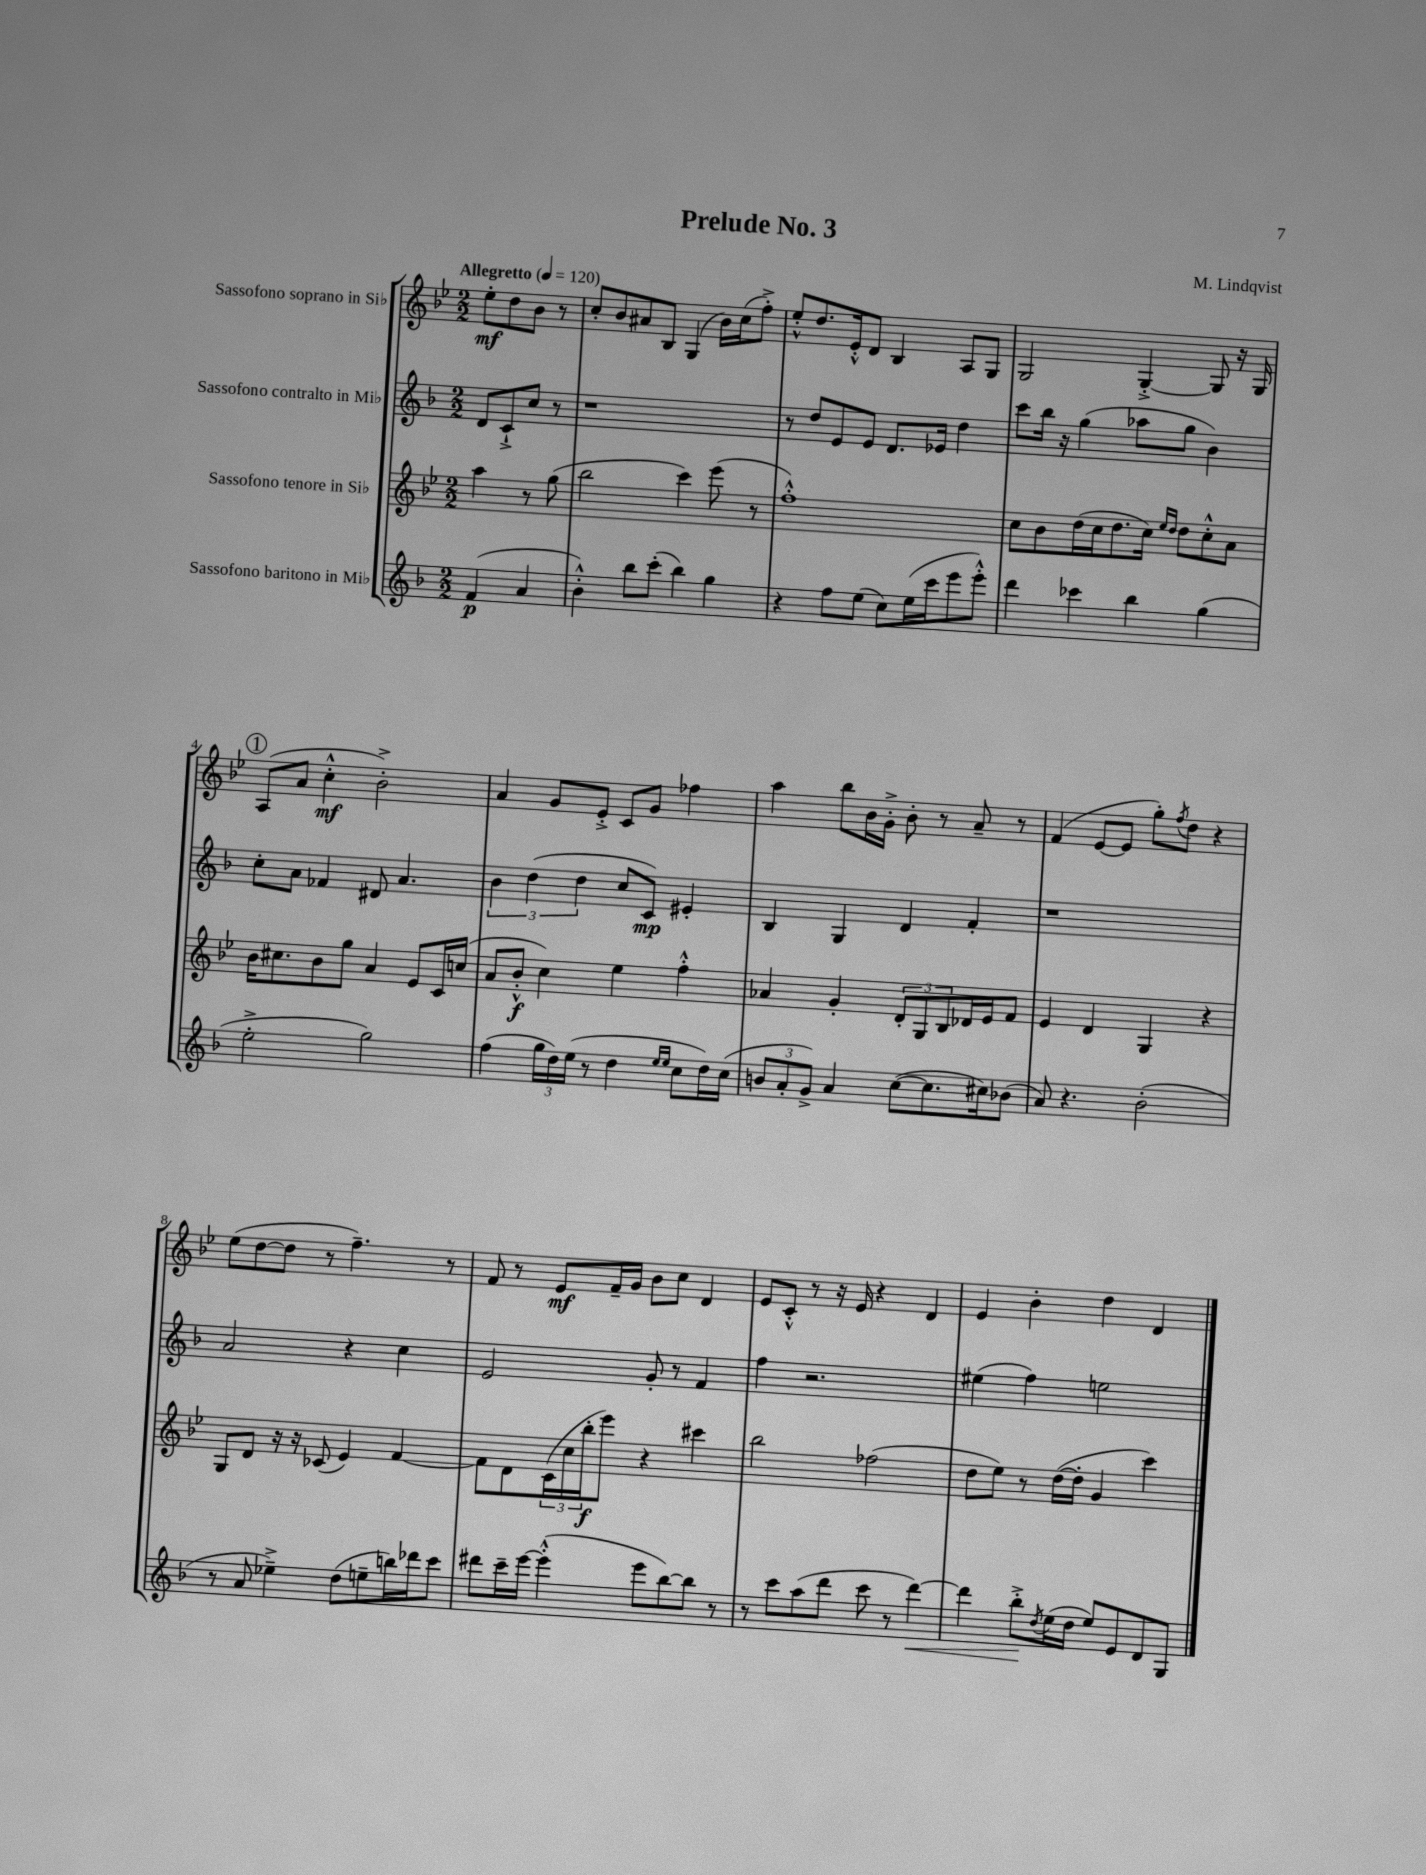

**kern	**dynam	**kern	**dynam	**kern	**dynam	**kern	**dynam
*part4	*part4	*part3	*part3	*part2	*part2	*part1	*part1
*staff4	*staff4	*staff3	*staff3	*staff2	*staff2	*staff1	*staff1
*I"Sassofono baritono in Mi♭	*	*I"Sassofono tenore in Si♭	*	*I"Sassofono contralto in Mi♭	*	*I"Sassofono soprano in Si♭	*
*clefG2	*	*clefG2	*	*clefG2	*	*clefG2	*
*k[b-]	*	*k[b-e-]	*	*k[b-]	*	*k[b-e-]	*
*M2/2	*	*M2/2	*	*M2/2	*	*M2/2	*
*MM120	*	*MM120	*	*MM120	*	*MM120	*
=	=	=	=	=	=	=	=
!	!	!	!	!	!	!LO:TX:a:B:t=Allegretto	!
(4f/	p	4aa\	.	8d/L	.	8ee-'\L	mf
.	.	.	.	8c`^/	.	8dd\	.
4a/	.	8r	.	8cc/J	.	8b-\J	.
.	.	(8gg\	.	8r	.	8r	.
=1	=1	=1	=1	=1	=1	=1	=1
4b-'^^\)	.	2bb-\	.	1r	.	8cc'/L	.
.	.	.	.	.	.	8b-/	.
8bb-\L	.	.	.	.	.	8a#X/	.
(8ccc'\J	.	.	.	.	.	8B-/J	.
4bb-\)	.	4ccc\)	.	.	.	(4G/	.
4gg\	.	(8eee-\	.	.	.	16b-\LL)	.
.	.	.	.	.	.	(16cc\J	.
.	.	8r	.	.	.	8ff'^\J)	.
=2	=2	=2	=2	=2	=2	=2	=2
4r	.	1ff'^^)	.	8r	.	8ee-'^^/L	.
.	.	.	.	8dd/L	.	8.dd/	.
8ff\L	.	.	.	8e/	.	.	.
.	.	.	.	.	.	16e-'^^/k	.
(8ee\J	.	.	.	8e/J	.	8d/J	.
8cc\L)	.	.	.	8.d/L	.	4B-/	.
(16ee\L	.	.	.	.	.	.	.
16ccc\J	.	.	.	16e-X/Jk	.	.	.
8eee\	.	.	.	4dd\	.	8A/L	.
8eee'^^\J)	.	.	.	.	.	8G/J	.
=3	=3	=3	=3	=3	=3	=3	=3
4ddd\	.	8cc\L	.	8ccc\L	.	2G/	.
.	.	8b-\	.	16bb-\Jk	.	.	.
.	.	.	.	16r	.	.	.
4ccc-X\	.	(16dd\L	.	(4gg\	.	.	.
.	.	16cc\J	.	.	.	.	.
.	.	8.dd\	.	.	.	.	.
4bb-\	.	.	.	8aa-X\L	.	[4G'^/	.
.	.	16cc\Jk)	.	.	.	.	.
.	.	16qqee-/LL	.	.	.	.	.
.	.	16qqdd/JJ	.	.	.	.	.
.	.	8dd\L	.	8gg\J	.	.	.
(4gg\	.	8cc'^^\	.	4b-\)	.	8G/]	.
.	.	8a\J	.	.	.	16r	.
.	.	.	.	.	.	16G/	.
!!LO:LB:g=z
!!LO:REH:place=s1:t=1
=4	=4	=4	=4	=4	=4	=4	=4
2ee'^\	.	16b-\KL	.	8cc'\L	.	(8A/L	.
.	.	8.cc#X\	.	.	.	.	.
.	.	.	.	8a\J	.	8a/J	.
.	.	8b-\	.	4f-X/	.	4cc'^^\	mf
.	.	8gg\J	.	.	.	.	.
2gg\)	.	4a/	.	8d#X/	.	2b-'^\)	.
.	.	.	.	4.a/	.	.	.
.	.	8e-/L	.	.	.	.	.
.	.	16c/L	.	.	.	.	.
.	.	(16ccn/JJ	.	.	.	.	.
=5	=5	=5	=5	=5	=5	=5	=5
(4ff\	.	8a/L	.	6b-\	.	4a/	.
.	.	8b-'^^/J	f	.	.	.	.
.	.	.	.	(6dd\	.	.	.
24gg\LL	.	4cc\)	.	.	.	8g/L	.
24dd\)	.	.	.	.	.	.	.
(24ee\JJ	.	.	.	6dd\	.	.	.
8r	.	.	.	.	.	8e-'^/J	.
4dd\	.	4ee-\	.	8cc/L	.	8c/L	.
.	.	.	.	8c/J)	mp	8g/J	.
16qqee/LL	.	.	.	.	.	.	.
16qqee/JJ	.	.	.	.	.	.	.
8cc\L	.	4ff'^^\	.	4e#X'/	.	4ff-X\	.
16dd\L)	.	.	.	.	.	.	.
(16cc\JJ	.	.	.	.	.	.	.
=6	=6	=6	=6	=6	=6	=6	=6
12bn/L	.	4a-X/	.	4B-/	.	4aa\	.
12a'/	.	.	.	.	.	.	.
12g^/J)	.	.	.	.	.	.	.
4a/	.	4g'/	.	4G/	.	8bb-\L	.
.	.	.	.	.	.	16b-\L	.
.	.	.	.	.	.	16g'^\JJ	.
([8cc\L	.	12d'/L	.	4d/	.	8b-'\	.
.	.	12G/	.	.	.	.	.
8.cc\]	.	.	.	.	.	8r	.
.	.	12B-/	.	.	.	.	.
.	.	16d-X/L	.	4f'/	.	8a~/	.
16cc#X\k)	.	16e-/J	.	.	.	.	.
(8b-X\J	.	8f/J	.	.	.	8r	.
=7	=7	=7	=7	=7	=7	=7	=7
8a/)	.	4e-/	.	1r	.	(4f/	.
4.r	.	.	.	.	.	.	.
.	.	4d/	.	.	.	[8e-/L	.
.	.	.	.	.	.	8e-/J]	.
(2b-'\	.	4G/	.	.	.	8gg'\L)	.
.	.	.	.	.	.	8qff/	.
.	.	.	.	.	.	8dd\J	.
.	.	4r	.	.	.	4r	.
!!LO:LB:g=z
=8	=8	=8	=8	=8	=8	=8	=8
8r	.	8G/L	.	2a/	.	(8ee-\L	.
8a/	.	8d/J	.	.	.	[8dd\	.
4ee-X~^\)	.	16r	.	.	.	8dd\J]	.
.	.	16r	.	.	.	.	.
.	.	(8c-X/	.	.	.	8r	.
(8dd\L	.	4e-/)	.	4r	.	4.ff~\)	.
8een~\	.	.	.	.	.	.	.
16bbn\L)	.	[4f/	.	4cc\	.	.	.
16ddd-X\J	.	.	.	.	.	.	.
8ccc\J	.	.	.	.	.	8r	.
=9	=9	=9	=9	=9	=9	=9	=9
8ddd#X\L	.	8f\L]	.	2e/	.	8f/	.
16ccc~\L	.	8d\	.	.	.	8r	.
[16eee\JJ	.	.	.	.	.	.	.
(4eee'^^\]	.	(24c\L	.	.	.	8e-/L	mf
.	.	24cc\	.	.	.	.	.
.	.	24bb-'\J	f	.	.	.	.
.	.	8eee-\J)	.	.	.	16f~/L	.
.	.	.	.	.	.	16g/JJ	.
8eee\L	.	4r	.	8g'/	.	8b-\L	.
[8bb-\)	.	.	.	8r	.	8cc\J	.
8bb-\J]	.	4ccc#X\	.	4f/	.	4d/	.
8r	.	.	.	.	.	.	.
=10	=10	=10	=10	=10	=10	=10	=10
8r	.	2bb-\	.	4ff\	.	8e-/L	.
8ccc\L	.	.	.	.	.	8c'^^/J	.
(8aa\	.	.	.	2.r	.	8r	.
8ddd\J	.	.	.	.	.	16r	.
.	.	.	.	.	.	16e-/	.
8ccc\	.	(2ff-X\	.	.	.	4r	.
8r	.	.	.	.	.	.	.
!	!LO:HP:b	!	!	!	!	!	!
[4ddd\)	<	.	.	.	.	4d/	.
=11	=11	=11	=11	=11	=11	=11	=11
4ddd\]	.	8dd\L	.	(4ee#X\	.	4e-/	.
.	.	8ee-\J)	.	.	.	.	.
8bb-'^\L	.	8r	.	4ff\)	.	4b-'\	.
8qdd/	.	.	.	.	.	.	.
(16ee\L	[	([16dd\LL	.	.	.	.	.
16dd\JJ	.	16dd'\JJ]	.	.	.	.	.
8ee/L)	.	4g/	.	2een\	.	4dd\	.
8e/	.	.	.	.	.	.	.
8d/	.	4ccc\)	.	.	.	4d/	.
8G/J	.	.	.	.	.	.	.
==	==	==	==	==	==	==	==
*-	*-	*-	*-	*-	*-	*-	*-
